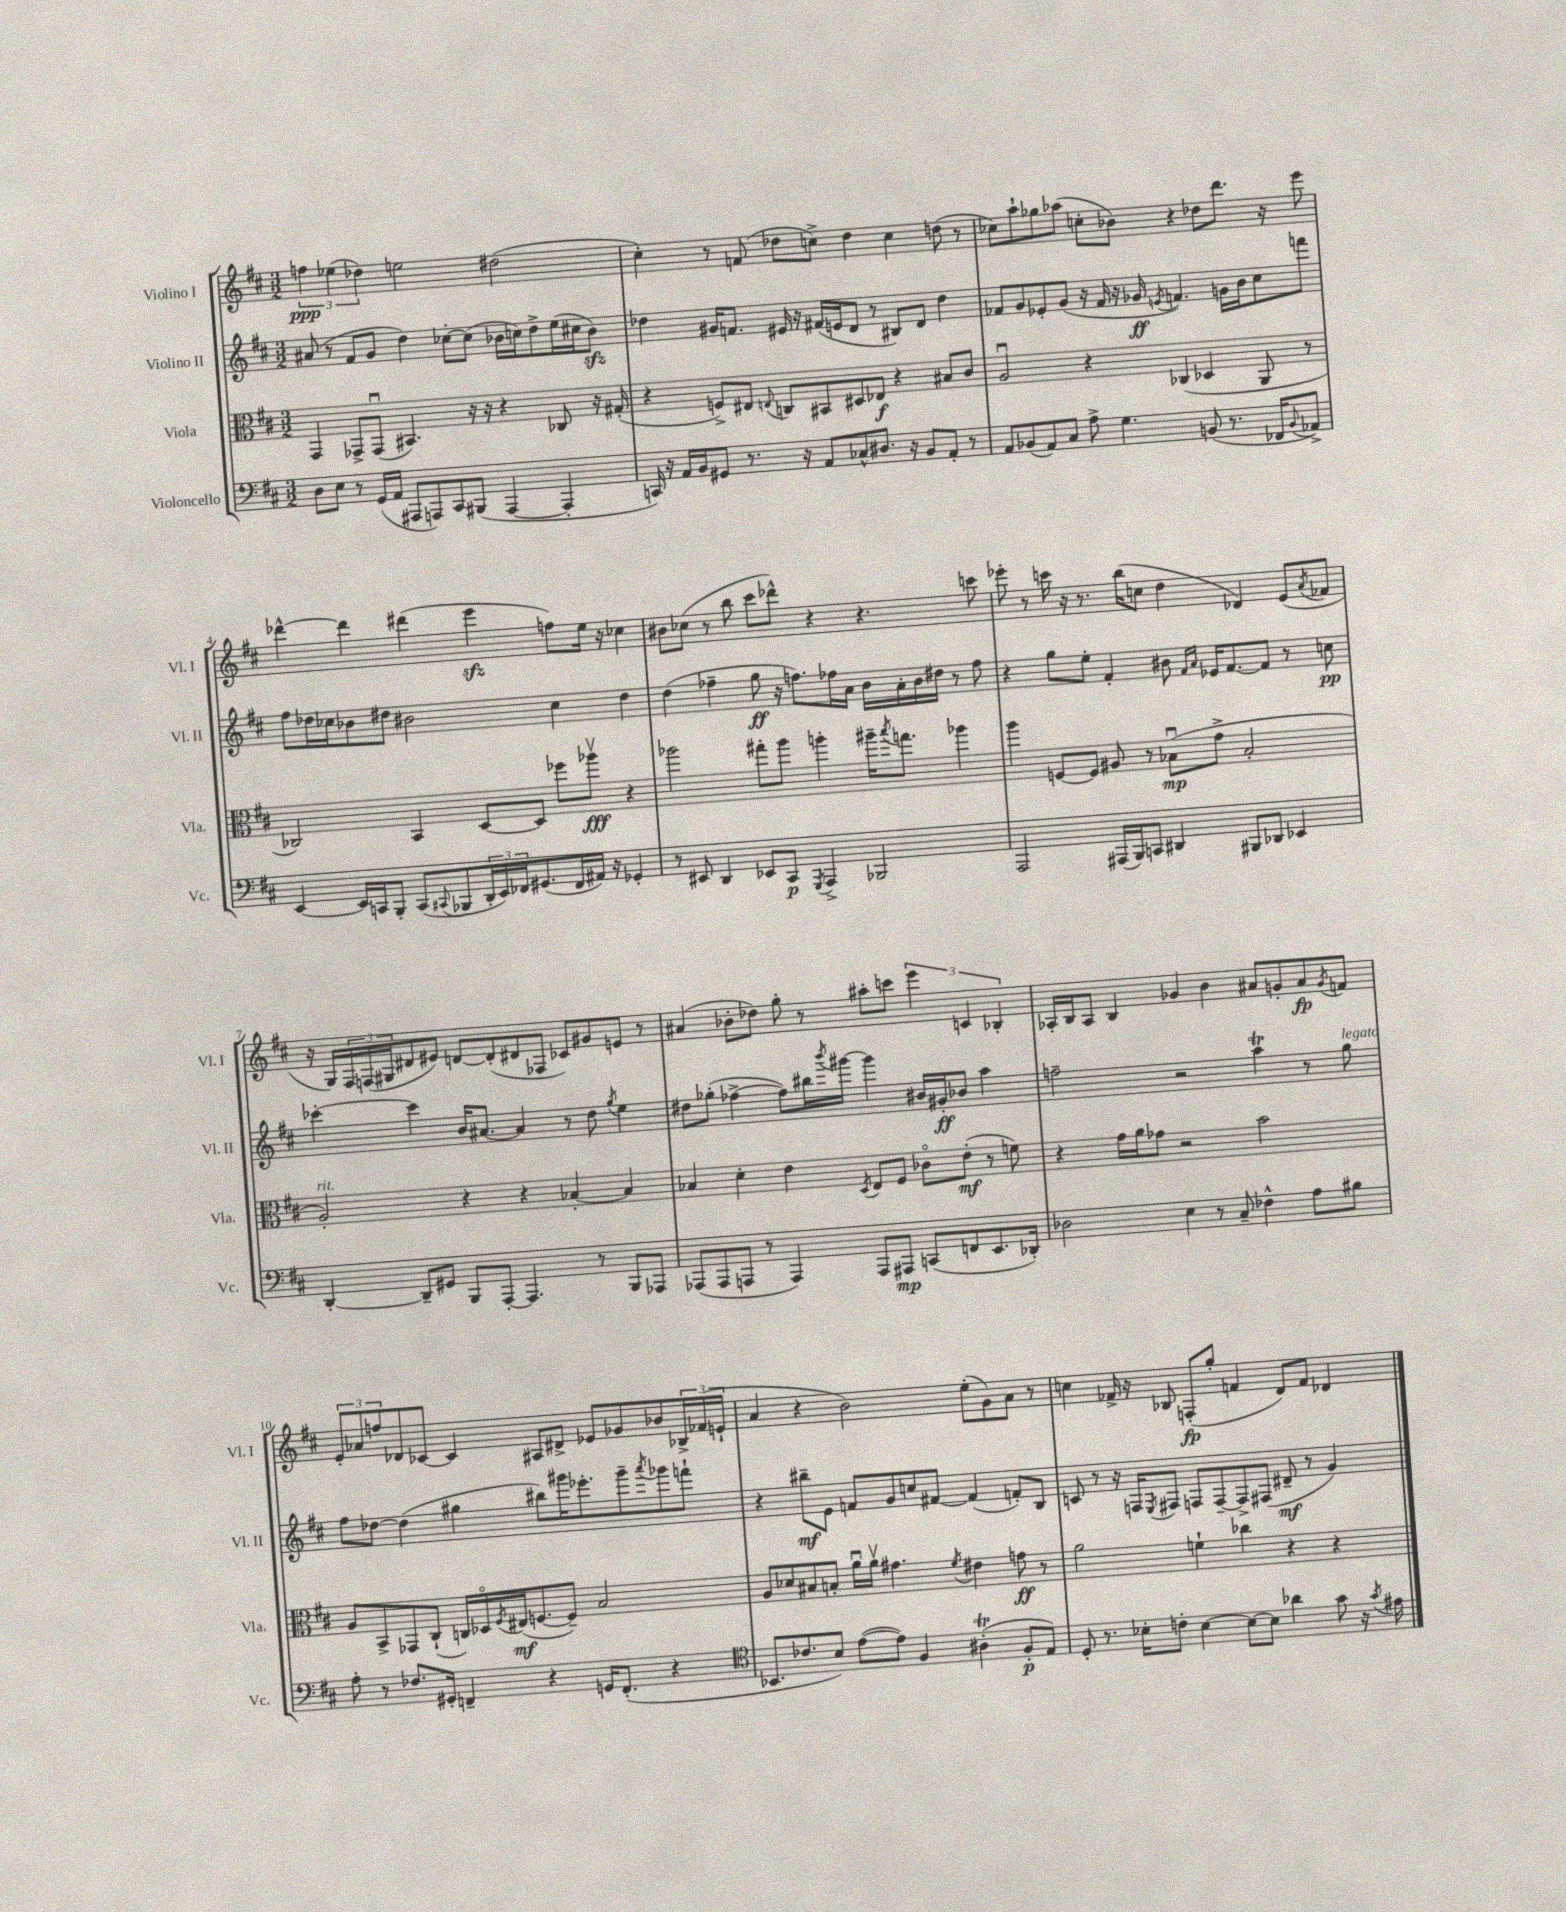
<<
\new StaffGroup <<
\new Staff = "s0" \with { instrumentName = "Violino I" shortInstrumentName = "Vl. I" } {
    \clef treble \key d \major \numericTimeSignature \time 3/2
    \tuplet 3/2 { f''4\ppp ees''4( des''4) } e''2 dis''2( |
    cis''4-.) r8 f'8( des''8 c''8->) des''4 c''4 d''8( r8 |
    ces''8) a''8-! ges''8 aes''8( c''8-. bes'8) r4 des''8 d'''8. r16 e'''8 |
    des'''4~-^ des'''4 dis'''4( e'''4\sfz f''8) e''16 r16 ces''4 |
    bis'8 ces''8( r8 b''8 cis'''8 des'''8-^) r4 r4. c'''8 |
    ees'''8-. r8 c'''16 r16 r8. b''16( c''8 d''4 des'4) e'8( \acciaccatura { a'8 } fes'8 |
    r16 g16) \tuplet 3/2 { fis16 f16( gis16 } dis'8 eis'8) d'8~ d'8-.( dis'8 fes8 ces'8) gis'8 e'8 r8 |
    ais'4( bes'8-. des''8) g''8-. r8 ais''8-. c'''8 \tuplet 3/2 { e'''4 c'4 bes4-. } |
    aes16-. b16 aes8 b4 ges'4 b'4 ais'8 g'8-. ais'8\fp \acciaccatura { g'8 } f'8 |
    \tuplet 3/2 { e'8-. aes'8 f''8 } des'8 ces'8~ ces'4 ais8 dis'8-> ees'8 ges'8 bes'8 \tuplet 3/2 { bes16-> fes'16( e'16-! } |
    a'4 r4 b'2) e''8-.( g'8) a'8 r8 |
    c''4 fes'16-> r16 bes8 f8-.\fp( g''8-. f'4 d'8) f'8 des'4 \bar "|." |
}
\new Staff = "s1" \with { instrumentName = "Violino II" shortInstrumentName = "Vl. II" } {
    \clef treble \key d \major \numericTimeSignature \time 3/2
    ais'8( r8 fis'8 g'8 d''4) ces''8~-. ces''8( bes'16 c''16) d''8-> e''16( cis''16 bes'8\sfz) |
    des''4 gis'16 f'8. eis'16 r16 fis'16( e'16 d'8 r8 bis8) d'8 des''4 |
    fes'8 g'8 ees'8-. g'8( r16 fes'16 r16 ges'16\ff \acciaccatura { e'8 } f'4.) g'16 b'16 cis''8 f'''8 |
    fis''8 des''16 ces''16 bes'8 dis''8 bis'2 ces''4 dis''4 |
    d''4( fes''4-- g''8\ff r16 f''8.) fes''16 a'16 b'16 a'16-. b'16 dis''16 r8 fes''8 |
    r4 g''8 e''8-. fis'4-. bis'8 \grace { fis'16 a'16 } ees'16 fis'8.~ fis'8 r8 c''8\pp |
    ces'''4~-. ces'''4 b'16 ais'8.~ ais'4 r8 d''8 \acciaccatura { g''8 } e''4 |
    dis''8 ges''8-.( fes''4~-> fes''8) bis''16 \acciaccatura { b'''8 } gis'''16~ gis'''4 bis'16 gis'16-.\ff bes'8 a''4 |
    f''2-- r2 a''4\trill r8 g''8^\markup { \italic "legato" } |
    fis''8 des''8~ des''4( gis''4 bis''8) gis'''16 ees'''8.-. gis'''8-- \acciaccatura { a'''8 } ges'''8 f'''8-! |
    r4 bis''8--\mf e'8 f'8 g'8 c''8 fis'8~ fis'4( f'8-.) b8 |
    c'8 r8 r16 f16 \acciaccatura { e8 } fis8 f8 f8~-- f8-> fis8( dis'8--\mf r8 g'4) \bar "|." |
}
\new Staff = "s2" \with { instrumentName = "Viola" shortInstrumentName = "Vla." } {
    \clef alto \key d \major \numericTimeSignature \time 3/2
    g,4 ges,8-> ges,8\downbow( bis,4.) r16 r16 r4 ces8 r16 gis16-.( |
    r4 f8->) eis8 \appoggiatura { e8 } c8 bis,8 dis8 ees8\f r4 bis8 cis'8 |
    a2\downbow r4 ces4( des4 a,8 r8 |
    ces2) b,4 d8~ d8 fes''8 aes''8\upbow\fff r4 |
    aes''2 gis''8-. aes''8 a''4-. ais''16-- \acciaccatura { b''8 } g''8. aes''4 |
    a''4 f8~ f8 ais8 r8 bes8\downbow\mp( g'8-> bes2-. |
    a2-.^\markup { \italic "rit." }) r4 r4 bes4~-. bes4 |
    bes4 d'4-. e'4 \acciaccatura { d8 } e8 fis8 ces'8\flageolet e'8-.\mf( r8 f'8) |
    r4 g'16 a'16 ges'8 r2 b'2 |
    a8 b,8-> ges,8 cis8-!( c16) des16\flageolet \acciaccatura { fis8 } eis16\mf( f8.~ f8--) b2 |
    a8 des'8 bis8 b8-. a'16\downbow a'16\upbow gis'4. \acciaccatura { fis'8 } eis'4 g'8\ff r8 |
    a'2 f'4-! ces''4 r4 r4 \bar "|." |
}
\new Staff = "s3" \with { instrumentName = "Violoncello" shortInstrumentName = "Vc." } {
    \clef bass \key d \major \numericTimeSignature \time 3/2
    d8 e8 r8 g,16( a,16 ais,,8 a,,8) cis,8 bis,,8( a,,4~ a,,4-. |
    c,16) r16 a,16 b,16 gis,8 r8. r16 a,8 ces8-^ dis8. r16 b,8 a,8-. r8 |
    a,8 bes,8( a,8) cis8 a8-> g4. b,8( r8. fes,16 \appoggiatura { b,8 } aes,8->) |
    e,4~ e,16 c,16 b,,8-. c,8( \appoggiatura { cis,8 } bes,,8 \tuplet 3/2 { d,16-. e,16) fes,16 } gis,8.( fes,16 ais,16) r16 ges,4-. |
    r8 eis,8 d,4 ees,8 cis,8\p \acciaccatura { g,,8 } a,,4-> bes,,2 |
    a,,2 ais,,16( b,,16) c,8 dis,4 bis,,8 des,8 ees,4 |
    d,4~-. d,8-- gis,8 b,,8 a,,8~-. a,,4. r8 b,,8 aes,,8 |
    aes,,8( aes,,8 a,,8 r8 a,,4) a,,8 ais,,8\mp c,8( f,8 e,8. des,16-.) |
    des2 e4 r8 cis8-- fes4-^ a8 bis8 |
    a8-. r8 fes8. gis,16-. f,4-- r4 g,16 f,8.-.( r4 |
    \clef tenor bes,8. ces'8. b8) e'8~( e'8) fis4 ais4-.\trill( fis8-.\p e8) |
    d8-. r8. bes16-. c'8-. bes4~ bes8~ bes8 aes'4 g'8 r16 \acciaccatura { g'8 } eis'16 \bar "|." |
}
>>
>>
